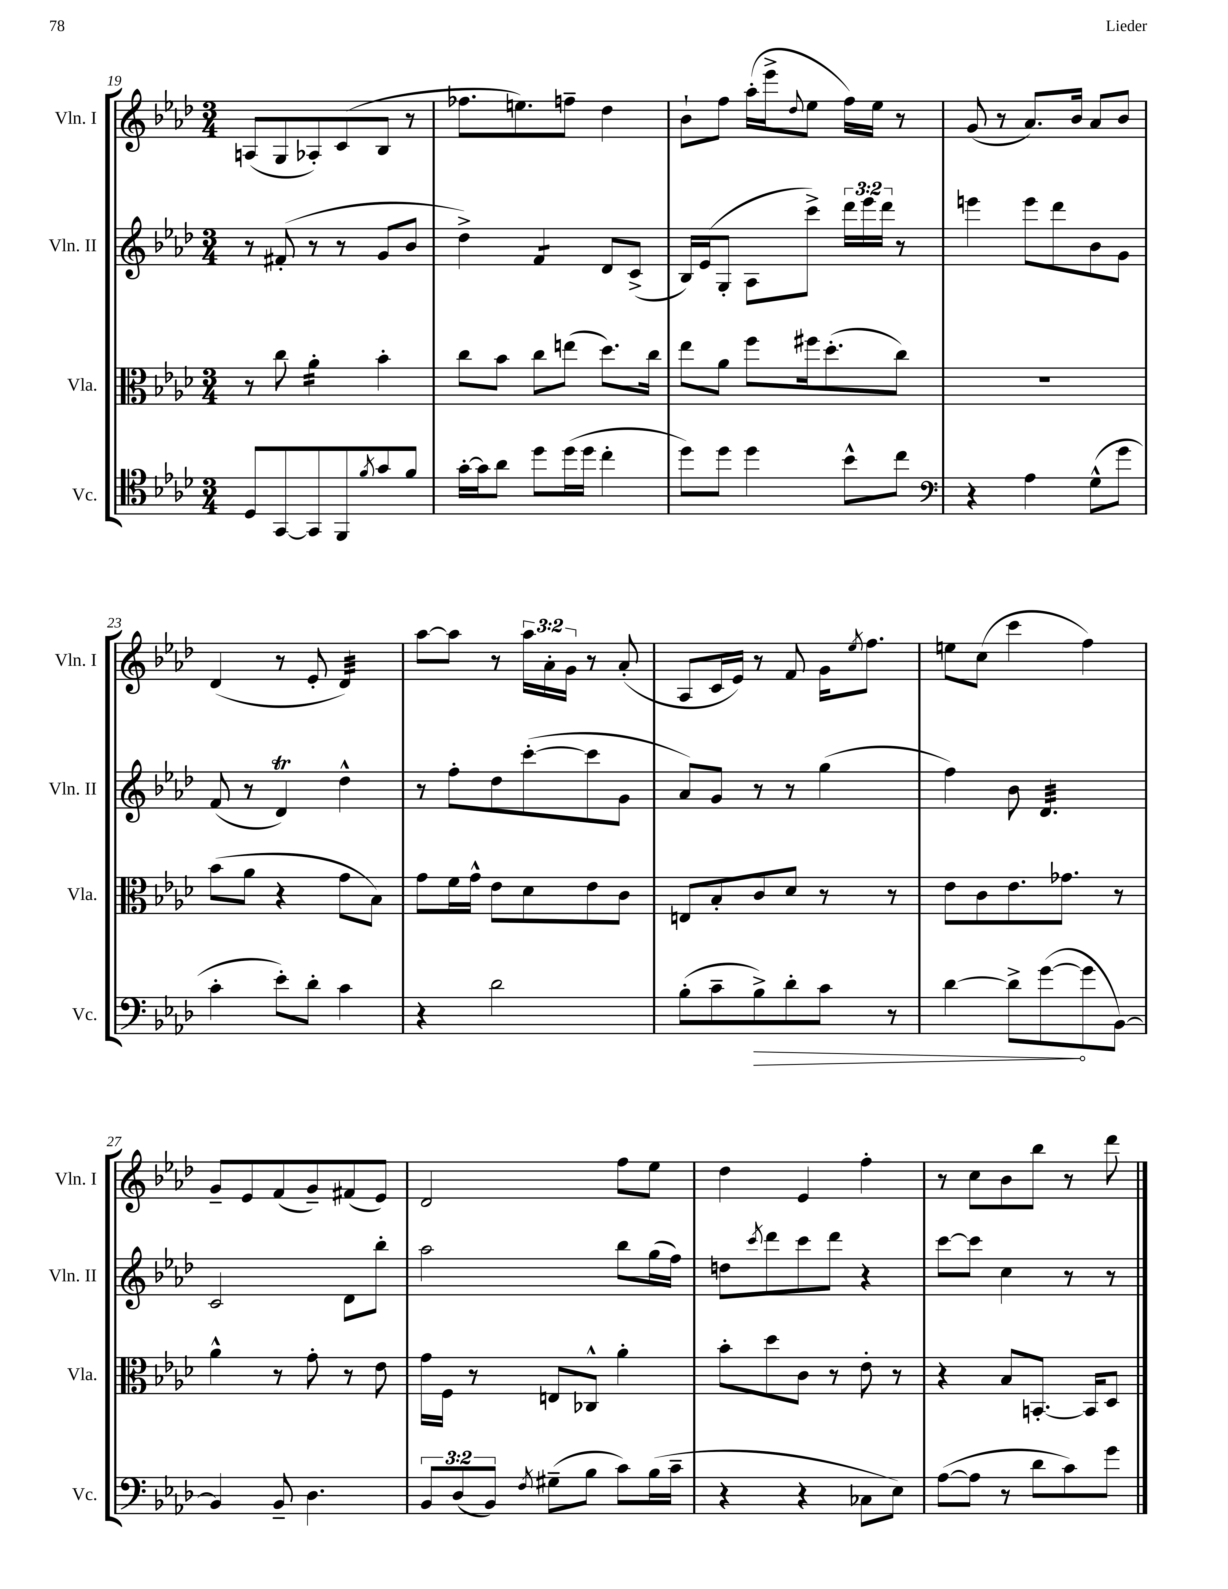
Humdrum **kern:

**kern	**kern	**kern	**kern
*staff4	*staff3	*staff2	*staff1
*clefC4	*clefC3	*clefG2	*clefG2
*k[b-e-a-d-]	*k[b-e-a-d-]	*k[b-e-a-d-]	*k[b-e-a-d-]
*M3/4	*M3/4	*M3/4	*M3/4
8D-	8r	8r	(8A
[8GG	8cc	(8f#'	8G
8GG]	4a-'	8r	8A-')
8FF	.	8r	(8c
8qf	.	.	.
8g	4b-'	8g	8B-
8f	.	8b-	8r
=	=	=	=
[16g'	8cc	4dd-^)	8.ff-
16g]	.	.	.
8a-	8b-	.	.
.	.	.	8.ee)
8dd-	8cc	4f	.
(16dd-	(8ee	.	8ff~
16dd-	.	.	.
4cc'	8.dd-)	8d-	4dd-
.	.	(8c^	.
.	16cc	.	.
=	=	=	=
8dd-)	8ee-	16B-)	8b-`
.	.	(16e-	.
8dd-	8a-	8G'	8ff
4dd-	8ff	8A-	(16aa-'
.	.	.	16eee-^
.	.	.	8qqdd-
.	16ff#	8ccc^)	8ee-
.	(8.dd-'	.	.
8b-^^	.	24ddd-	16ff)
.	.	24eee-	.
.	.	.	16ee-
.	.	24ddd-	.
8cc	8cc)	8r	8r
=	=	=	=
*clefF4	*	*	*
4r	2.r	4eee	(8g
.	.	.	8r
4A-	.	8eee	8.a-)
.	.	8ddd-	.
.	.	.	16b-
(8G^^	.	8b-	8a-
8g	.	8g	8b-
=	=	=	=
4c'	(8b-	(8f	(4d-
.	8a-	8r	.
8e-')	4r	4d-)	8r
8d-'	.	.	8e-'
4c	8g	4dd-^^	4d-)
.	8B-)	.	.
=	=	=	=
4r	8g	8r	[8aa-
.	16f	8ff'	8aa-]
.	16g^^	.	.
2d-	8e-	8dd-	8r
.	8d-	([8ccc'	24aa-
.	.	.	24a-'
.	.	.	24g
.	8e-	8ccc]	8r
.	8c	8g	(8a-'
=	=	=	=
(8B-'	8E	8a-)	8A-
8c~	8B-'	8g	16c
.	.	.	16e-)
8B-^)	8c	8r	8r
8d-'	8d-	8r	8f
8c	8r	(4gg	16g
.	.	.	8qee-
.	.	.	8.ff
8r	8r	.	.
=	=	=	=
[4d-	8e-	4ff)	8ee
.	8c	.	(8cc
8d-^]	8.e-	8b-	4ccc
([8g	.	4.d-	.
.	8.g-	.	.
8g]	.	.	4ff)
[8BB-)	8r	.	.
=	=	=	=
4BB-]	4a-^^	2c	8g~
.	.	.	8e-
8BB-~	8r	.	(8f
4.D-	8g'	.	8g~)
.	8r	8d-	(8f#
.	8e-	8bb-'	8e-)
=	=	=	=
12BB-	16g	2aa-	2d-
.	16F	.	.
(12D-	.	.	.
.	8r	.	.
12BB-)	.	.	.
8qF	.	.	.
(8G#~	8E	.	.
8B-	8C-^^	.	.
8c)	4a-'	8bb-	8ff
(16B-	.	(16gg	8ee-
16c~	.	16ff)	.
=	=	=	=
4r	8b-'	8dd	4dd-
.	.	8qccc	.
.	8dd-	8ddd-	.
4r	8c	8ccc	4e-
.	8r	8ddd-	.
8C-	8e-'	4r	4ff'
8E-)	8r	.	.
=	=	=	=
([8A-	4r	[8ccc	8r
8A-]	.	8ccc]	8cc
8r	8B-	4cc	8b-
8d-	[8.BB'	.	8bb-
8c)	.	8r	8r
.	16BB]	.	.
8g	8D-	8r	8ddd-
==	==	==	==
*-	*-	*-	*-
